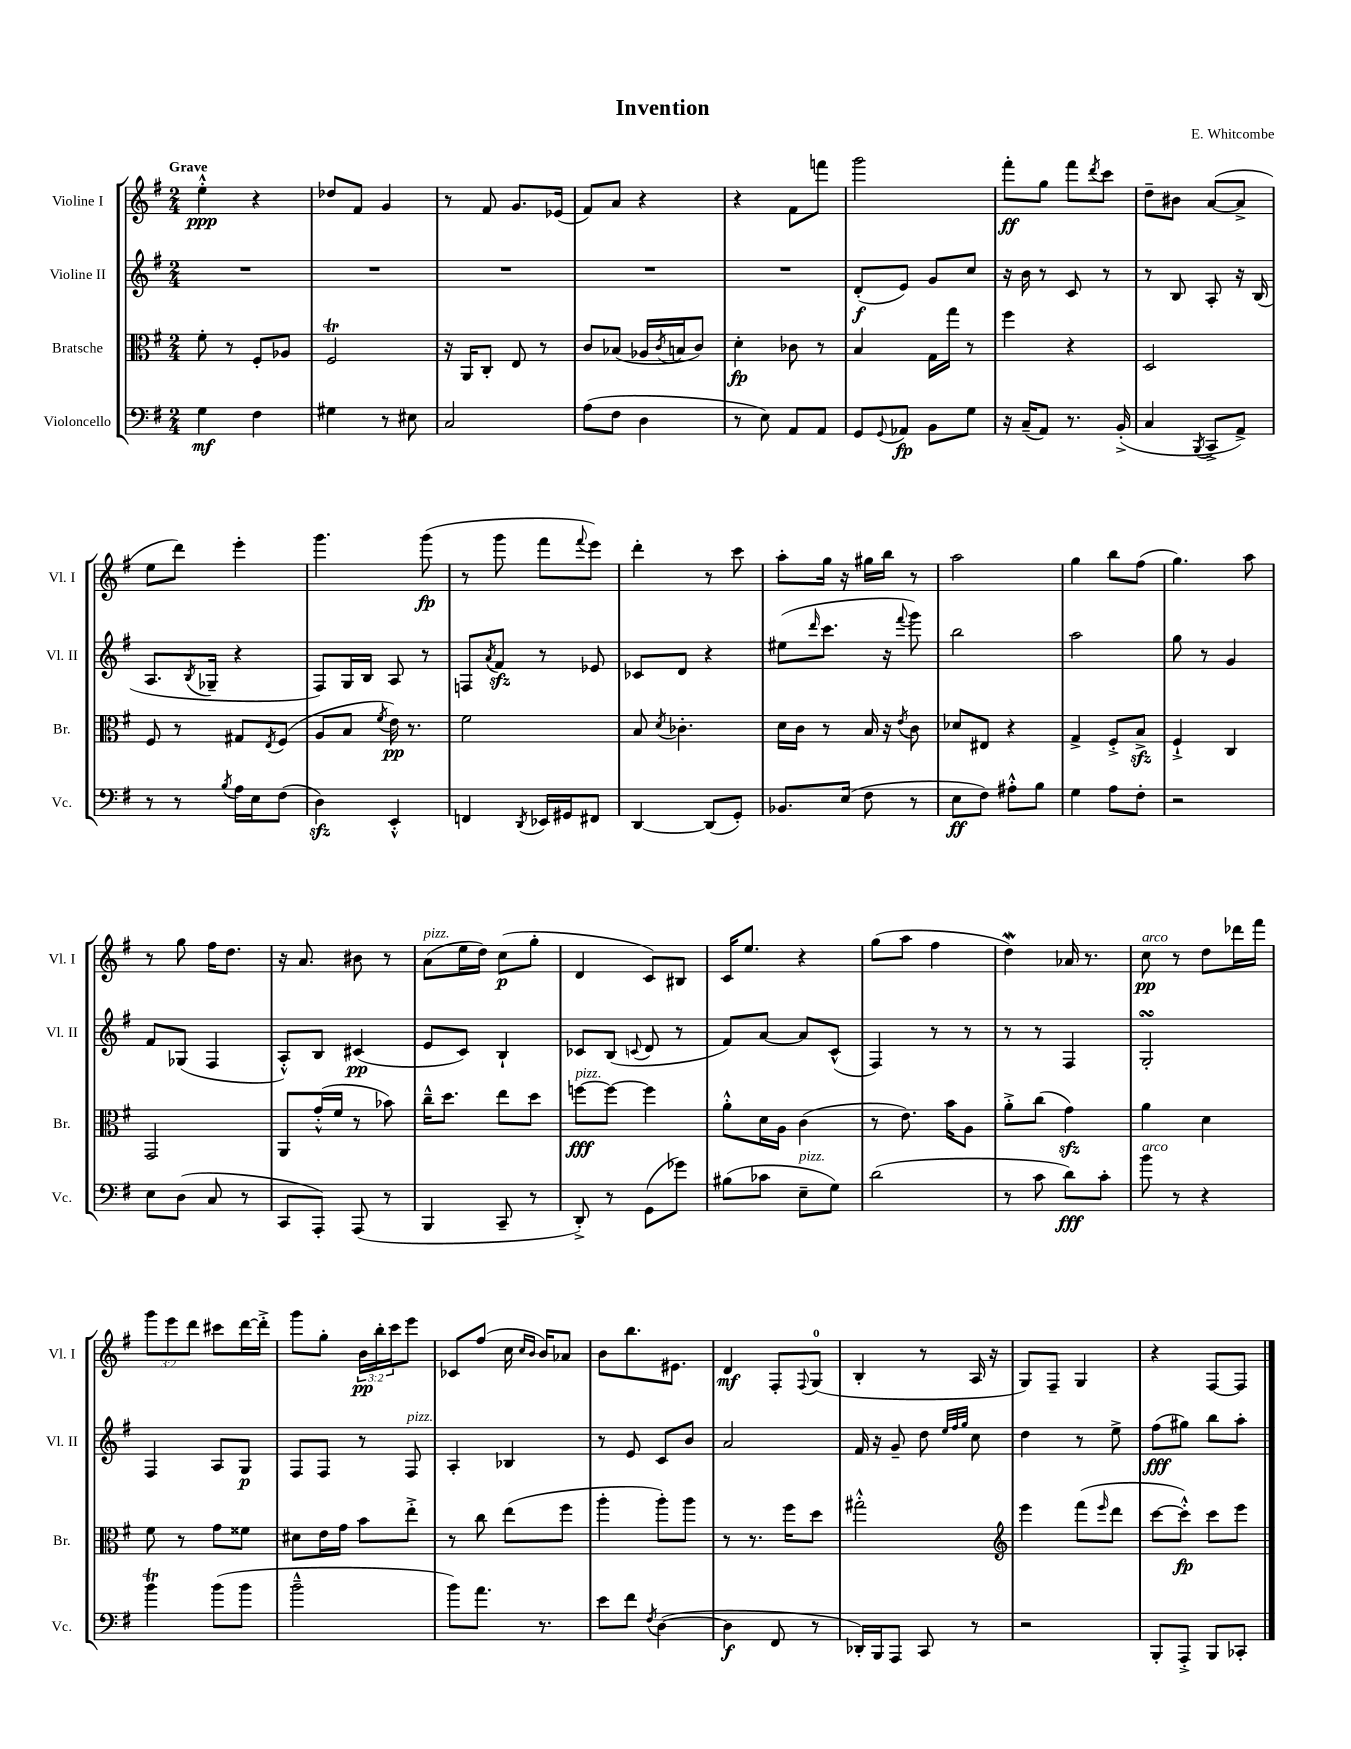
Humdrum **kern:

**kern	**kern	**kern	**kern
*staff4	*staff3	*staff2	*staff1
*clefF4	*clefC3	*clefG2	*clefG2
*k[f#]	*k[f#]	*k[f#]	*k[f#]
*M2/4	*M2/4	*M2/4	*M2/4
4G	8f#'	2r	4ee'^^
.	8r	.	.
4F#	8F#'	.	4r
.	8A-	.	.
=	=	=	=
4G#	2F#	2r	8dd-
.	.	.	8f#
8r	.	.	4g
8E#	.	.	.
=	=	=	=
2C	16r	2r	8r
.	16AA	.	.
.	8C'	.	8f#
.	8E	.	8.g
.	8r	.	.
.	.	.	(16e-
=	=	=	=
(8A	8c	2r	8f#)
8F#	(8B-	.	8a
4D	16A-	.	4r
.	8qc	.	.
.	16B	.	.
.	8c)	.	.
=	=	=	=
8r	4d'	2r	4r
8E)	.	.	.
8AA	8c-	.	8f#
8AA	8r	.	8fff
=	=	=	=
8GG	4B	(8d'	2ggg
8qqGG	.	.	.
8AA-	.	8e)	.
8BB	16G	8g	.
.	16gg	.	.
8G	8r	8cc	.
=	=	=	=
16r	4ff#	16r	8fff#'
(16C~	.	16b	.
8AA)	.	8r	8gg
8.r	4r	8c	8fff#
.	.	.	8qddd
.	.	8r	8ccc
(16BB'^	.	.	.
=	=	=	=
4C	2D	8r	8dd~
.	.	8B	8b#
8qBBB	.	.	.
8CC^	.	8A'	([8a
8AA^)	.	16r	8a^]
.	.	(16B	.
=	=	=	=
8r	8F#	8.A	8ee
8r	8r	.	8ddd)
.	.	8qB	.
.	.	16G-~	.
8qB	.	.	.
16A	8G#	4r	4eee'
16E	.	.	.
.	8qE	.	.
(8F#	(8F#	.	.
=	=	=	=
4D)	8A	8F#)	4.ggg
.	8B	16G	.
.	.	16B	.
.	8qf#	.	.
4EE'^^	16e)	8A	.
.	8.r	.	.
.	.	8r	(8ggg
=	=	=	=
4FF	2f#	8F	8r
.	.	8qa	.
.	.	8f#	8ggg
8qDD	.	.	.
16EE-	.	8r	8fff#
16GG#	.	.	.
.	.	.	8qqfff#
8FF#	.	8e-	8eee)
=	=	=	=
[4DD	8B	8c-	4ddd'
.	8qd	.	.
.	4.c-'	8d	.
(8DD]	.	4r	8r
8GG')	.	.	8ccc
=	=	=	=
8.BB-	16d	(8ee#	8aa'
.	16c	.	.
.	.	16qqddd	.
.	8r	8.ccc	16gg
(16E	.	.	16r
8F#	16B	.	16gg#
.	16r	16r	16bb
.	8qe	8qqfff#	.
8r	8c	8ggg)	8r
=	=	=	=
8E	8d-	2bb	2aa
8F#)	8E#	.	.
8A#'^^	4r	.	.
8B	.	.	.
=	=	=	=
4G	4G^	2aa	4gg
8A	8F#'^	.	8bb
8F#'	8B^	.	(8ff#
=	=	=	=
2r	4F#`^	8gg	4.gg)
.	.	8r	.
.	4C	4g	.
.	.	.	8aa
=	=	=	=
8E	2GG	8f#	8r
(8D	.	(8G-	8gg
8C	.	4F#	16ff#
.	.	.	8.dd
8r	.	.	.
=	=	=	=
8CC	8AA	8A'^^)	16r
.	.	.	8.a
8AAA')	(16g'^^	8B	.
.	16f#	.	.
(8AAA	8r	(4c#	8b#
8r	8b-)	.	8r
=	=	=	=
4BBB	16cc~^^	8e	(8a
.	8.dd	.	.
.	.	8c)	16ee
.	.	.	16dd)
8CC~	8ee	4B`	(8cc
8r	8dd	.	8gg'
=	=	=	=
8DD'^)	[8ff	8c-	4d
8r	8ff_	(8B	.
.	.	8qqc	.
(8GG	4ff]	8d	8c)
8g-)	.	8r	8B#
=	=	=	=
(8B#	8a'^^	8f#)	16c
.	.	.	8.ee
8c-	16d	[8a	.
.	16A	.	.
8E~	(4c	8a]	4r
8G)	.	(8c^^	.
=	=	=	=
(2d	8r	4F#)	(8gg
.	8.e)	.	8aa
.	.	8r	4ff#
.	16b	.	.
.	8A	8r	.
=	=	=	=
8r	8a'^	8r	4dd)
8c	(8cc	8r	.
8d)	4g)	4F#	16a-
.	.	.	8.r
8c'	.	.	.
=	=	=	=
8b	4a	2G'	8cc
8r	.	.	8r
4r	4d	.	8dd
.	.	.	16ddd-
.	.	.	16fff#
=	=	=	=
4b	8f#	4F#	12ggg
.	.	.	12eee
.	8r	.	.
.	.	.	12ddd
(8b	8g	8A	8ccc#
8b	8f##	8G	[16ddd
.	.	.	16ddd'^]
=	=	=	=
2b~^^	8d#	8F#	8ggg
.	16e	8F#	8gg'
.	16g	.	.
.	8b	8r	24b
.	.	.	24bb'
.	.	.	24ccc
.	8ee'^	8F#	8eee
=	=	=	=
8b)	8r	4A'	8c-
8.a	8cc	.	(8ff#
.	(8ee	4B-	16cc
.	.	.	16qqcc
.	.	.	16qqb
8.r	.	.	16b)
.	8ff#	.	8a-
=	=	=	=
8e	4aa'	8r	8b
8f#	.	8e	8.bb
8qF#	.	.	.
([4D	8aa')	8c	.
.	.	.	8.e#
.	8aa	8b	.
=	=	=	=
4D]	8r	2a	4d
.	8.r	.	.
8FF#	.	.	8F#'
.	16ff#	.	.
.	.	.	8qqF#
8r	8dd	.	(8G
=	=	=	=
16DD-')	2gg#'^^	16f#	4B'
16BBB	.	16r	.
8AAA	.	8g~	.
8CC	.	8dd	8r
.	.	32qqee	.
.	.	32qqff#	.
.	.	32qqgg	.
8r	.	8cc	16A
.	.	.	16r
=	=	=	=
*	*clefG2	*	*
2r	4eee	4dd	8G)
.	.	.	8F#~
.	(8fff#	8r	4G
.	16qqeee	.	.
.	8ddd	8ee^	.
=	=	=	=
8BBB'	[8ccc	(8ff#	4r
8AAA'^	8ccc'^^])	8gg#)	.
8BBB	8ccc	8bb	[8F#
8CC-'	8eee	8aa'	8F#]
==	==	==	==
*-	*-	*-	*-
